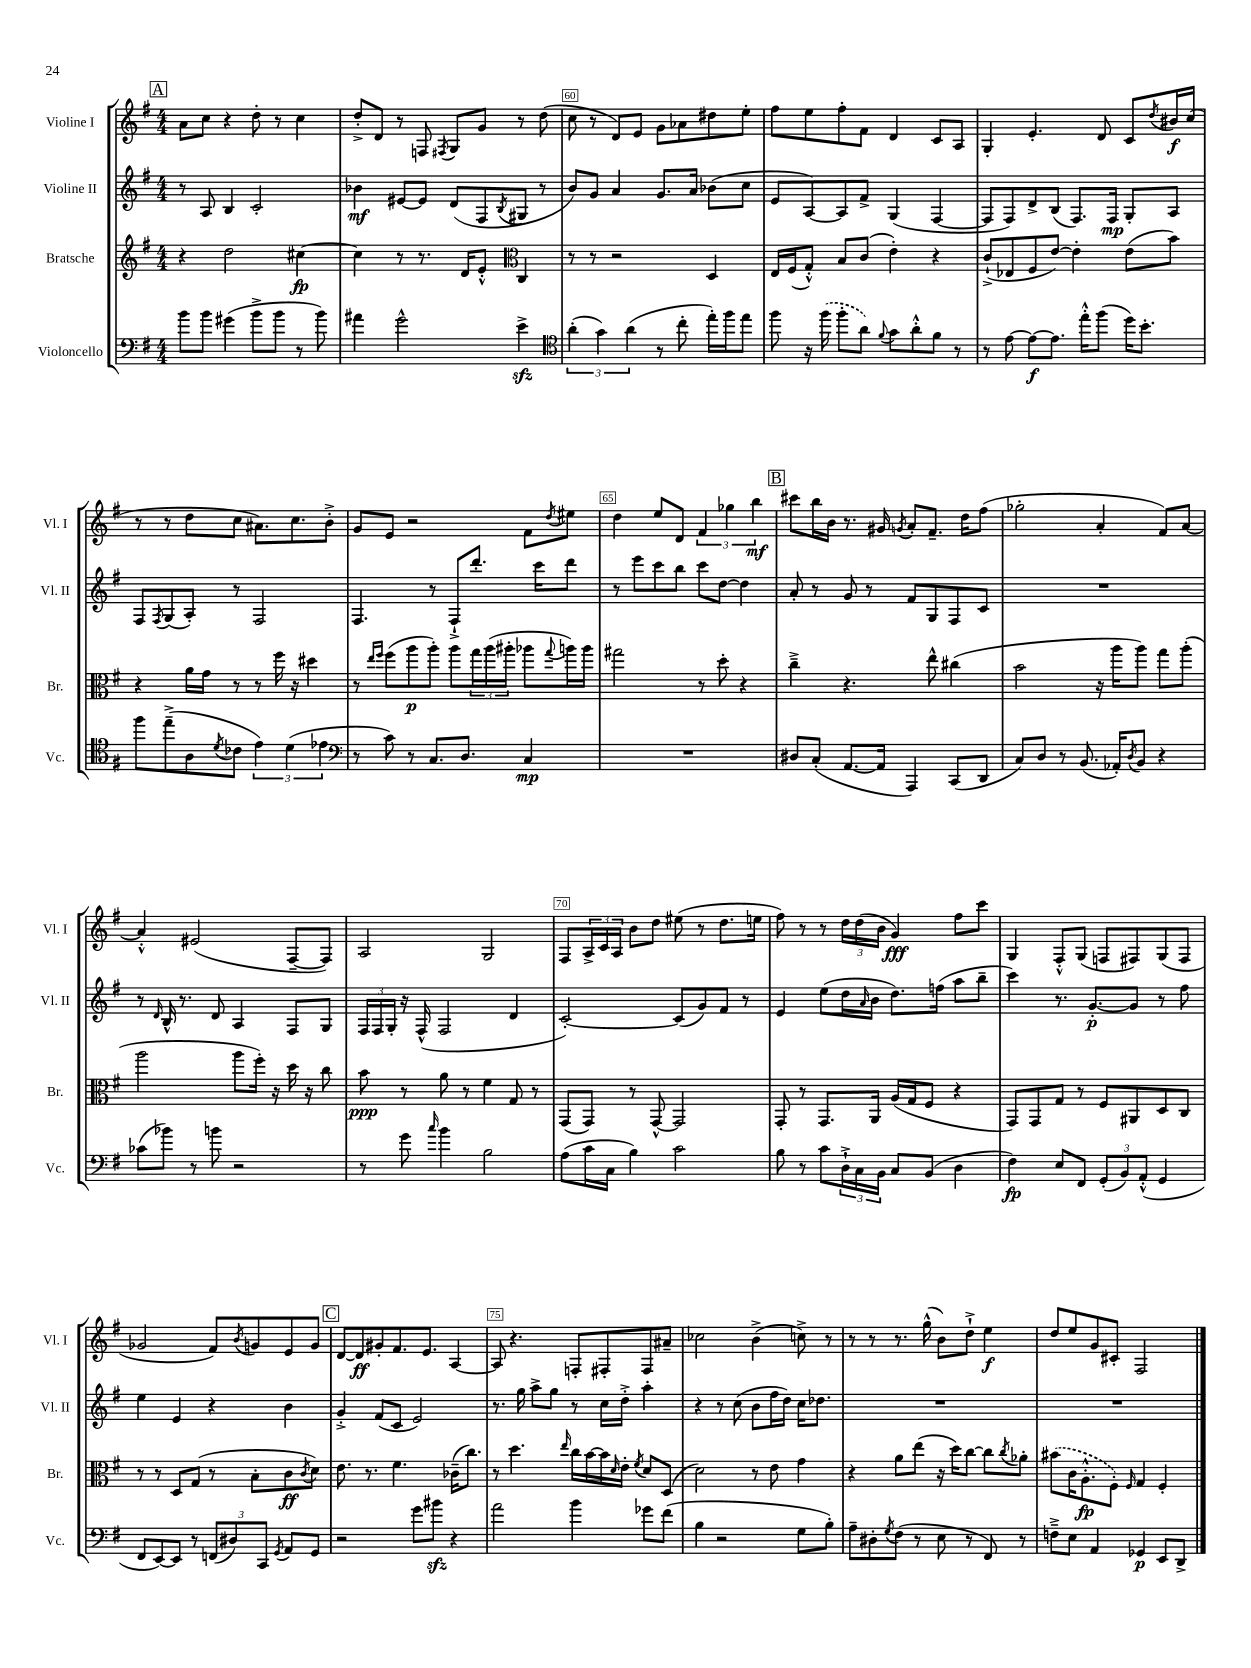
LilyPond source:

<<
\new StaffGroup <<
\new Staff = "s0" \with { instrumentName = "Violine I" shortInstrumentName = "Vl. I" } {
    \clef treble \key g \major \numericTimeSignature \time 4/4
    \mark \markup { \box "A" } a'8 c''8 r4 d''8-. r8 c''4 |
    d''8-.-> d'8 r8 f8 \acciaccatura { fis8 } g8 g'8 r8 d''8( |
    c''8 r8 d'8) e'8 g'8 aes'8 dis''8 e''8-. |
    fis''8 e''8 fis''8-. fis'8 d'4 c'8 a8 |
    g4-. e'4.-. d'8 c'8 \acciaccatura { d''8 } bis'16\f c''16( |
    r8 r8 d''8 c''8 ais'8.) c''8. b'8-.-> |
    g'8 e'8 r2 fis'8 \acciaccatura { d''8 } eis''8 |
    d''4 e''8 d'8 \tuplet 3/2 { fis'4 ges''4 b''4\mf } |
    \mark \markup { \box "B" } cis'''8 b''16 b'16 r8. gis'16 \acciaccatura { g'8 } a'8-. fis'8.-- d''16 fis''8( |
    ges''2-. a'4-. fis'8) a'8~ |
    a'4-.-^ eis'2( fis8~-- fis8) |
    a2 g2 |
    fis8 \tuplet 3/2 { a16-> c'16 a16 } b'8 d''8 eis''8( r8 d''8. e''16 |
    fis''8) r8 r8 \tuplet 3/2 { d''16 d''16( b'16 } g'4\fff) fis''8 c'''8 |
    g4 fis8-.-^ g8( f8 fis8) g8( fis8 |
    ges'2 fis'8) \acciaccatura { b'8 } g'8 e'8 g'8 |
    \mark \markup { \box "C" } d'8~ d'8\ff gis'8-. fis'8. e'8. a4~ |
    a8 r4. f8-. fis8-. fis8 ais'8-- |
    ces''2 b'4->( c''8->) r8 |
    r8 r8 r8. g''16-^( b'8) d''8-!-> e''4\f |
    d''8 e''8 g'8 cis'8-. fis2 \bar "|." |
}
\new Staff = "s1" \with { instrumentName = "Violine II" shortInstrumentName = "Vl. II" } {
    \clef treble \key g \major \numericTimeSignature \time 4/4
    \mark \markup { \box "A" } r8 a8 b4 c'2-. |
    bes'4\mf eis'8~ eis'8 d'8( fis8 \acciaccatura { b8 } gis8 r8 |
    b'8) g'8 a'4 g'8. a'16 bes'8( c''8 |
    e'8 a8~) a8 fis'8-> g4( fis4~ |
    fis8 fis8) d'8-> b8( fis8.) fis16\mp g8-. a8 |
    fis8 \acciaccatura { fis8 } g8( a8-.) r8 fis2 |
    fis4. r8 fis8-!-> d'''8.-. c'''16 d'''8 |
    r8 e'''8 c'''8 b''8 c'''8 d''8~ d''4 |
    \mark \markup { \box "B" } a'8-. r8 g'8 r8 fis'8 g8 fis8 c'8 |
    R1 |
    r8 \grace { d'16 } b16-^ r8. d'8 a4 fis8 g8 |
    \tuplet 3/2 { fis16 fis16 g16-. } r16 fis16-^( fis2 d'4 |
    c'2~-.) c'8( g'8) fis'8 r8 |
    e'4 e''8( d''16 \grace { a'16 } b'16 d''8.) f''16( a''8 b''8-- |
    c'''4) r8. g'8.~-.\p g'8 r8 fis''8 |
    e''4 e'4 r4 b'4 |
    \mark \markup { \box "C" } g'4-.-> fis'8( c'8 e'2) |
    r8. g''16 a''8-> g''8 r8 c''16 d''16-.-> a''4-. |
    r4 r8 c''8( b'8 fis''16 d''16) c''16 des''8. |
    R1 |
    R1 \bar "|." |
}
\new Staff = "s2" \with { instrumentName = "Bratsche" shortInstrumentName = "Br." } {
    \clef treble \key g \major \numericTimeSignature \time 4/4
    \mark \markup { \box "A" } r4 d''2 cis''4~\fp |
    cis''4 r8 r8. d'16 e'8-.-^ \clef alto c4 |
    r8 r8 r2 d4 |
    e16 fis16( g8-.-^) b8 c'8( e'4-.) r4 |
    c'8-!->( ees8 fis8 e'8~) e'4-. e'8( b'8) |
    r4 a'16 g'16 r8 r8 fis''16 r16 dis''4 |
    r8 \grace { e''16 fis''16 } fis''8( a''8\p a''8-.) a''8 \tuplet 3/2 { g''16 a''16( ais''16-. } aes''8 \appoggiatura { g''8 } a''16) a''16 |
    gis''2 r8 d''8-. r4 |
    \mark \markup { \box "B" } c''4---> r4. e''8-^ cis''4( |
    b'2 r16 a''16 a''8) g''8 a''8-.( |
    a''2 a''8 fis''16-.) r16 d''16 r16 c''8 |
    b'8\ppp r8 a'8 r8 fis'4 g8 r8 |
    g,8( g,8) r8 g,8~-^ g,2 |
    g,8-. r8 g,8. a,16 a16( g16 fis8 r4 |
    g,8) g,8 g8 r8 fis8 ais,8 d8 c8 |
    r8 r8 d8 g8( r8 b8-. c'8\ff \acciaccatura { c'8 } d'8) |
    \mark \markup { \box "C" } e'8. r8. fis'4. ces'16--( c''8.) |
    r8 d''4. \grace { e''16 } c''16 b'16~ b'16 \grace { d'16 } e'16-. \acciaccatura { fis'8 } d'8 d8( |
    d'2) r8 e'8 g'4 |
    r4 a'8 e''8( r16 d''16) c''8~ c''8 \acciaccatura { c''8 } aes'8-. |
    \once \slurDashed bis'8( c'16 a8.-.-^\fp fis8-.) \grace { fis16 } g4 fis4-. \bar "|." |
}
\new Staff = "s3" \with { instrumentName = "Violoncello" shortInstrumentName = "Vc." } {
    \clef bass \key g \major \numericTimeSignature \time 4/4
    \mark \markup { \box "A" } b'8 b'8 gis'4( b'8-> b'8 r8 b'8) |
    ais'4 g'2-^ e'4->\sfz |
    \clef tenor \tuplet 3/2 { a'4-.( g'4) a'4( } r8 c''8-. e''16-.) fis''16 e''8 |
    fis''8 r16 \once \slurDashed fis''16( fis''8-. a'8) \appoggiatura { fis'8 } g'8 a'8-.-^ fis'8 r8 |
    r8 e'8~ e'8~\f e'8. e''16-.-^ fis''8( d''16) b'8.-. |
    fis''8 e''8--->( a8 \acciaccatura { d'8 } ces'8 \tuplet 3/2 { e'4) d'4( ees'4 } |
    \clef bass r8 c'8) r8 c8. d8. c4\mp |
    R1 |
    \mark \markup { \box "B" } dis8 c8-.( a,8.~ a,16 a,,4) c,8( d,8 |
    c8) d8 r8 b,8.( aes,16-.) \acciaccatura { d8 } b,8 r4 |
    ces'8( bes'8) r8 b'8 r2 |
    r8 g'8 \grace { c''16 } b'4 b2 |
    a8( c'16 c16 b4) c'2 |
    b8 r8 c'8 \tuplet 3/2 { d16-!-> c16 b,16 } c8 b,8( d4 |
    fis4\fp) e8 fis,8 \tuplet 3/2 { g,8-.( b,8) a,8-.-^( } g,4 |
    fis,8 e,8~) e,8 r8 \tuplet 3/2 { f,8( dis8) c,8 } \acciaccatura { g,8 } a,8 g,8 |
    \mark \markup { \box "C" } r2 g'8 bis'8\sfz r4 |
    a'2 b'4 ges'8 fis'8( |
    b4 r2 g8 b8-.) |
    a8-- dis8-. \acciaccatura { g8 } fis8( r8 e8 r8 fis,8) r8 |
    f8---> e8 a,4 ges,4\p e,8 d,8-> \bar "|." |
}
>>
>>
\layout { \context { \Score currentBarNumber = #58 \override BarNumber.break-visibility = ##(#f #t #t) barNumberVisibility = #(every-nth-bar-number-visible 5) \override BarNumber.stencil = #(make-stencil-boxer 0.1 0.3 ly:text-interface::print) } }
